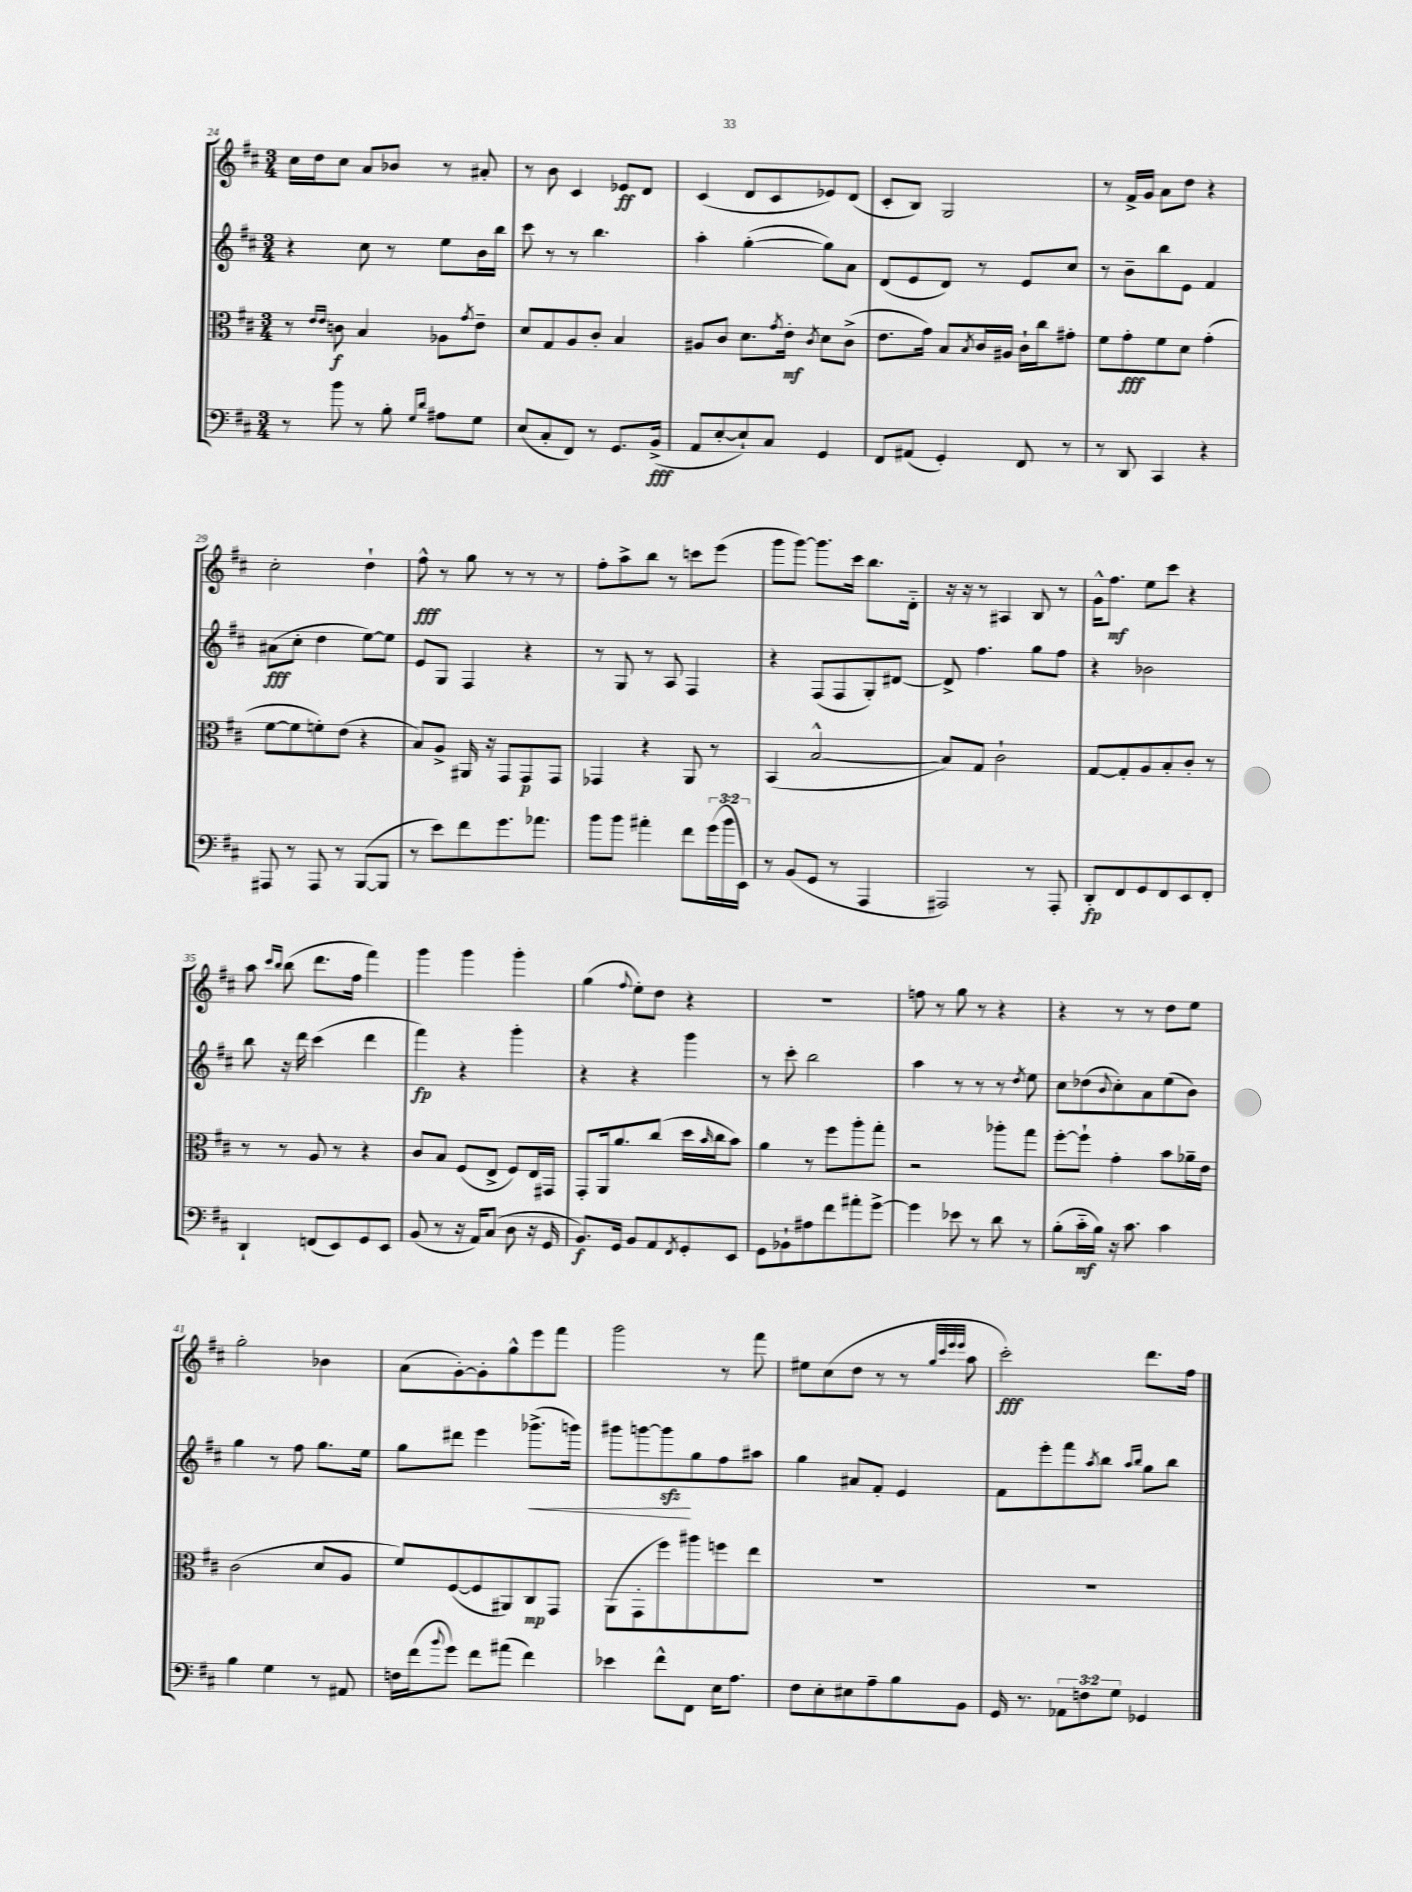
<<
\new StaffGroup <<
\new Staff = "s0" {
    \clef treble \key d \major \numericTimeSignature \time 3/4
    cis''16 d''16 cis''8 a'8 bes'8 r8 ais'8-. |
    r8 b'8 cis'4 ees'8\ff d'8 |
    cis'4( d'8 cis'8 ees'8) d'8( |
    cis'8-. b8) g2 |
    r8 fis'16-> g'16 a'8 d''8 r4 |
    cis''2-. d''4-! |
    fis''8-^\fff r8 g''8 r8 r8 r8 |
    fis''8-. a''8-> b''8 r8 c'''8 e'''8( |
    g'''8 g'''8~) g'''8. cis'''16 b''8. d'16-_ |
    r16 r16 r8 ais4 b8 r8 |
    g'16-^ fis''8.\mf e''8 cis'''8 r4 |
    a''8 \grace { cis'''16 b''16 } b''8( d'''8. fis''16 fis'''4) |
    g'''4 g'''4 g'''4-. |
    g''4( \appoggiatura { fis''8 } e''8-.) d''8 r4 |
    R2. |
    f''8 r8 g''8 r8 r4 |
    r4 r8 r8 d''8 e''8 |
    g''2-. bes'4 |
    a'8( g'8~-.) g'8-. g''8-^ e'''8 fis'''8 |
    g'''2 r8 fis'''8 |
    eis''8 cis''8( d''8 r8 r8 \grace { g''32 cis'''32 e'''32 e'''32 } a''8 |
    cis'''2-.\fff) d'''8. fis''16 \bar "|." |
}
\new Staff = "s1" {
    \clef treble \key d \major \numericTimeSignature \time 3/4
    r4 cis''8 r8 e''8 b'16 b''16 |
    cis'''8 r8 r8 b''4. |
    a''4-. g''4~-.( g''8) a'8 |
    d'8( e'8 d'8) r8 e'8 cis''8 |
    r8 b'8-- b''8 e'8 fis'4 |
    ais'8\fff( cis''8-. d''4 e''8~) e''8 |
    e'8 g8 fis4 r4 |
    r8 g8 r8 a8 fis4 |
    r4 fis8( fis8 g8-.) dis'8~ |
    dis'8-> fis''4. g''8 fis''8 |
    r4 bes'2 |
    b''8 r16 d'''16 cis'''4( d'''4 |
    fis'''4\fp) r4 g'''4-. |
    r4 r4 g'''4 |
    r8 cis'''8-. b''2 |
    a''4 r8 r8 r8 \acciaccatura { d''8 } e''8 |
    cis''8 des''8( \appoggiatura { b'8 } cis''8-.) a'8 e''8( b'8) |
    g''4 r8 fis''8 g''8. e''16 |
    g''8 dis'''8 e'''4 ges'''8.->\<( g'''16) |
    gis'''8 g'''8~ g'''8\sfz\! g''8 fis''8 ais''8 |
    g''4 ais'8 fis'8-. e'4 |
    fis'8 e'''8-. fis'''8 \acciaccatura { a''8 } b''8 \grace { a''16 b''16 } g''8 b''8 \bar "|." |
}
\new Staff = "s2" {
    \clef alto \key d \major \numericTimeSignature \time 3/4
    r8 \grace { e'16 e'16 } c'8\f b4 aes8 \acciaccatura { g'8 } e'8-- |
    d'8 g8 a8 cis'8-. b4 |
    ais8 cis'8 d'8. \acciaccatura { g'8 } e'16-.\mf \acciaccatura { cis'8 } d'8 cis'8->( |
    e'8. g'16) b8 \acciaccatura { b8 } cis'16 ais16 cis'16-! cis''16 gis'8-. |
    fis'8 g'8-.\fff fis'8 d'8 g'4-.( |
    fis'8~ fis'8 f'8-.) e'8( r4 |
    b8) a8-> ais,16 r16 g,8 g,8\p g,8 |
    ges,4 r4 a,8 r8 |
    b,4( b2~-^ |
    b8) g8 cis'2-! |
    g8~ g8-. a8 b8-. cis'8-. r8 |
    r8 r8 a8 r8 r4 |
    cis'8 b8 fis8( e8-> fis8) e16 gis,16 |
    g,8-. a,16 a'8. cis''8( d''16 \grace { b'16 } cis''16 b'8) |
    a'4 r8 fis''8 a''8-. g''8-. |
    r2 aes''8-. g''8 |
    fis''8~-. fis''8-! g'4-. b'8 aes'16-- e'16 |
    cis'2( d'8 a8 |
    fis'8) fis8~( fis8 ais,8) cis8\mp g,8 |
    a,8( g,8-. fis''8) ais''8 f''8 e''8 |
    R2. |
    R2. \bar "|." |
}
\new Staff = "s3" {
    \clef bass \key d \major \numericTimeSignature \time 3/4 \override Staff.TupletNumber.text = #tuplet-number::calc-fraction-text
    r8 b'8 r8 b8-. \grace { g16 d'16 } ais8 g8 |
    e8( cis8-. fis,8) r8 g,8. b,16->\fff( |
    a,8 e8~-. e8-!) cis8 g,4 |
    fis,8 ais,8( g,4-.) fis,8 r8 |
    r8 d,8 cis,4 r4 |
    ais,,8 r8 ais,,8 r8 b,,8~( b,,8 |
    r8 e'8) fis'8 g'8. aes'8. |
    b'8 b'8 ais'4-. fis'8 \tuplet 3/2 { g'16( b'16 e,16) } |
    r8 b,8( g,8 r8 a,,4 |
    ais,,2) r8 ais,,8-. |
    d,8-.\fp fis,8 g,8 fis,8 e,8 fis,8-. |
    d,4-! f,8( e,8) g,8 e,8 |
    b,8( r8 r16 a,16) cis8( d8 r16 g,16 |
    b,8.\f) g,16 b,8 a,8 \acciaccatura { fis,8 } g,8-. e,8 |
    g,8 bes,8-! ais8 fis'8 ais'8-. g'8~-> |
    g'4 ees'8 r8 d'8 r8 |
    b8-.( cis'16-_\mf b16) r16 cis'8. cis'4 |
    b4 g4 r8 ais,8 |
    f16 fis'16( \appoggiatura { b'8 } g'8) fis'8 ais'8( fis'4) |
    ees'4 fis'8-^ fis,8 e16 a8. |
    fis8 e8-. eis8 a8-- b8 b,8 |
    g,16 r8. \tuplet 3/2 { aes,8 f8 g8 } ges,4 \bar "|." |
}
>>
>>
\layout { \context { \Score currentBarNumber = #24 } }
